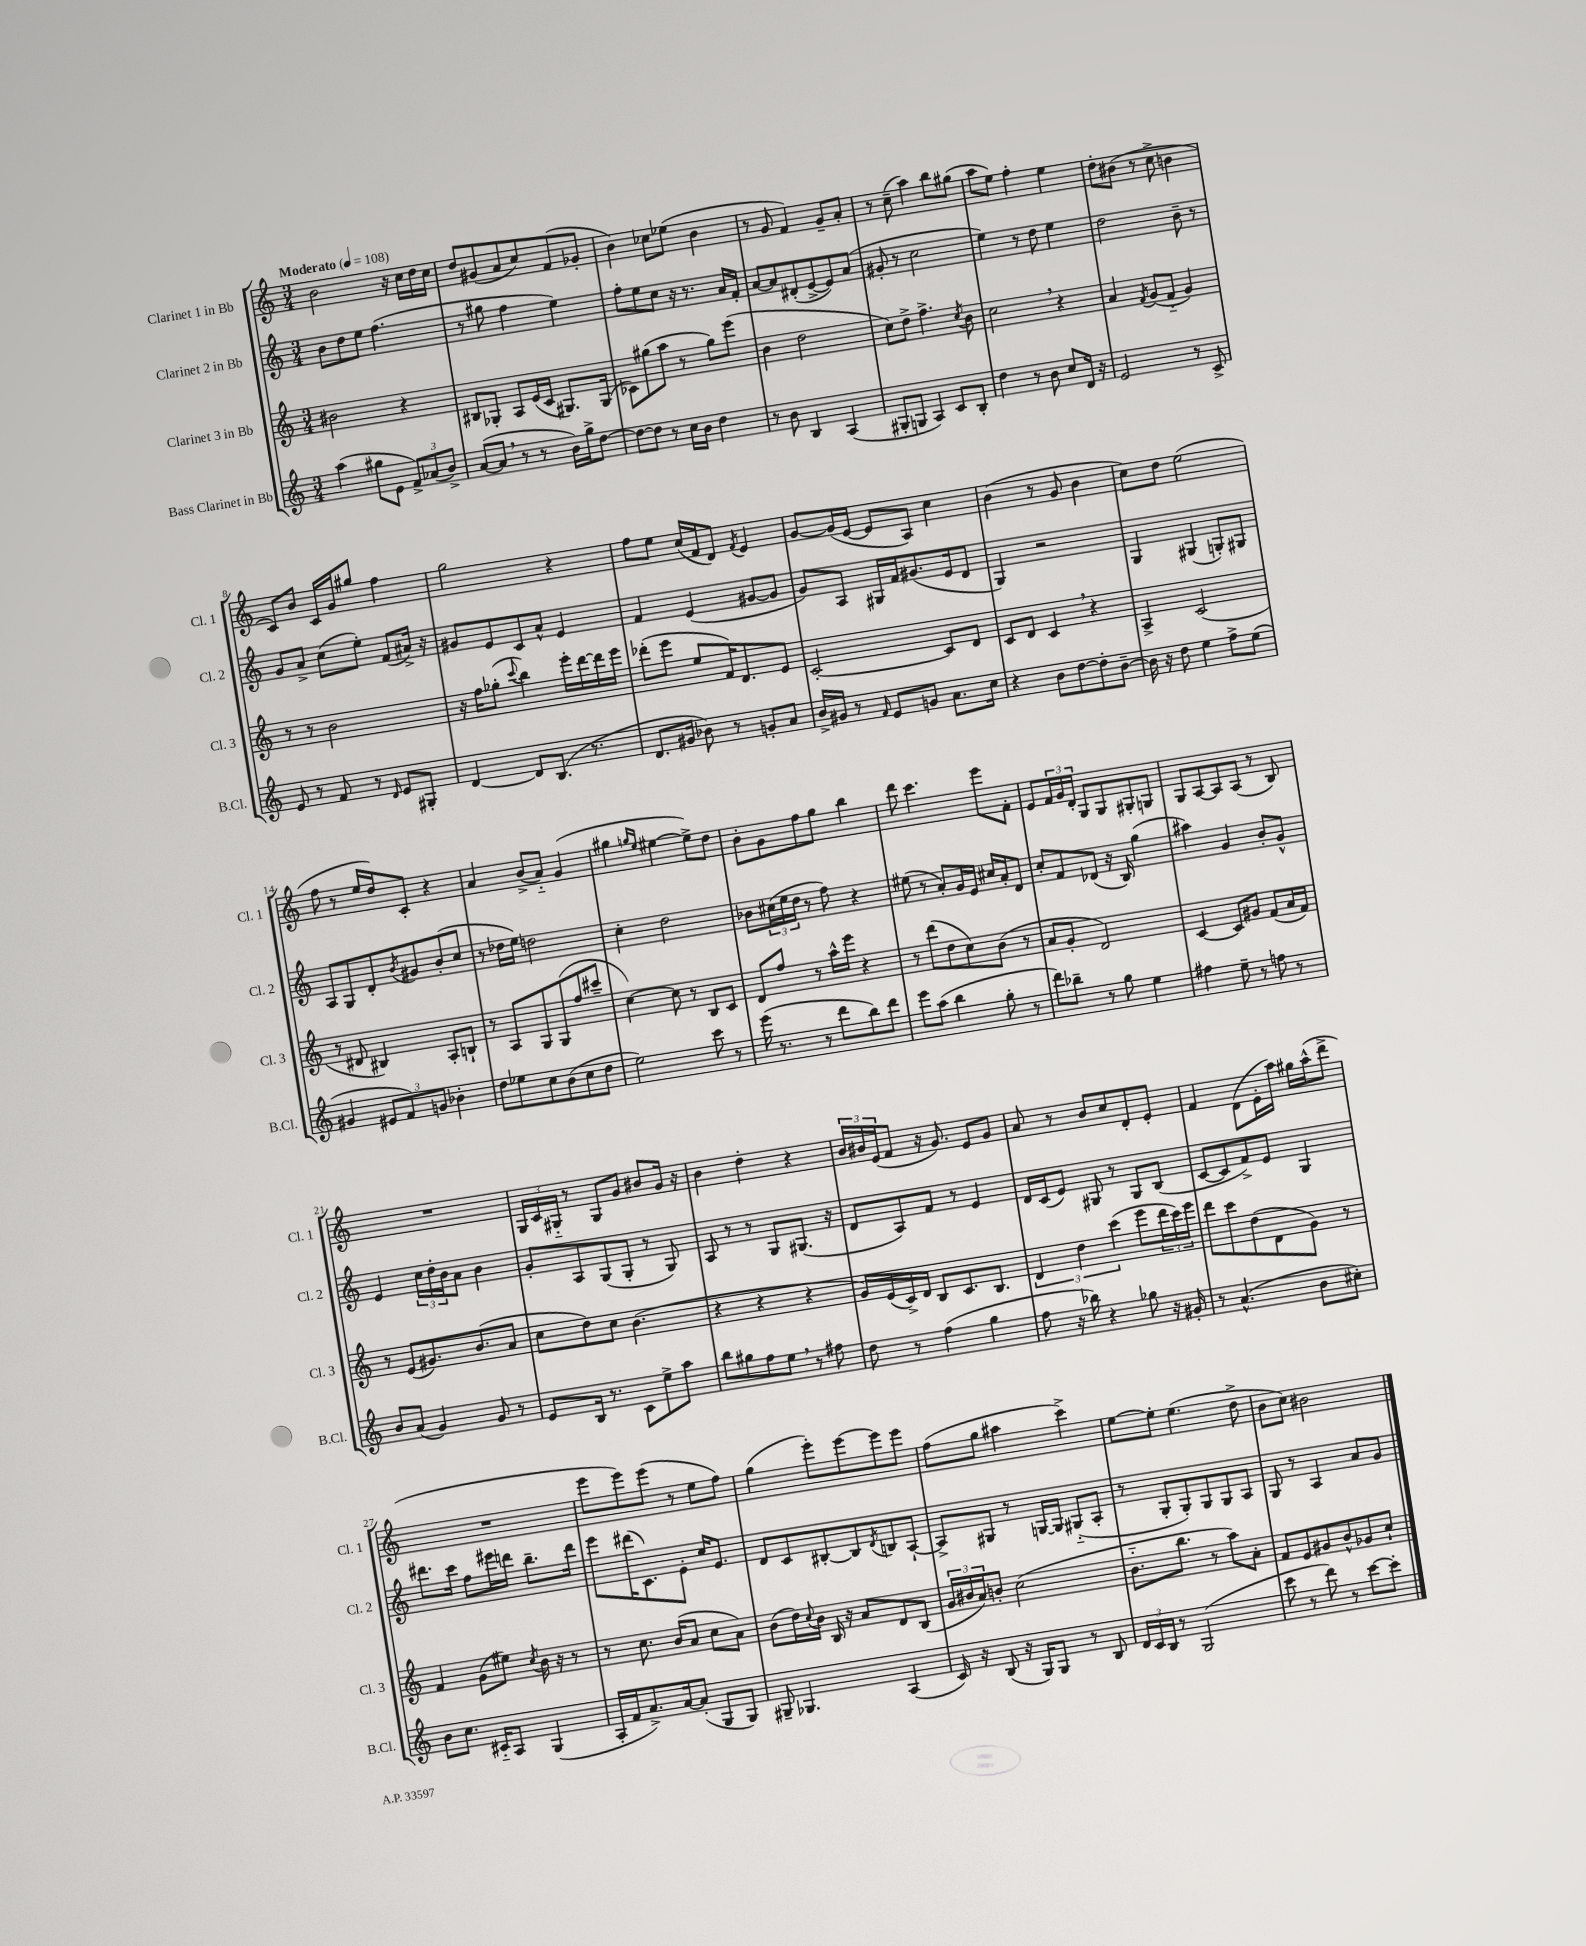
<<
\new StaffGroup <<
\new Staff = "s0" \with { instrumentName = "Clarinet 1 in Bb" shortInstrumentName = "Cl. 1" } {
    \clef treble \key c \major \numericTimeSignature \time 3/4 \tempo "Moderato" 4 = 108
    b'2 r16 c''16 d''16 c''16 |
    d''8 gis'8( a'8 c''8) f'8( ges'8-. |
    b'4) ces''8 ees''8( b'4 |
    r8 g'8 f'4) g'8-- a'8-. |
    r8 c''8--( a''4) b''8 gis''8( |
    a''8 e''8) f''4-. e''4 |
    d''8-. bis'8( r8 c''8-> b'4 |
    c'8) b'8 c'16 g'16 gis''8 f''4 |
    g''2 r4 |
    f''8 e''8 c''16( f'16 d'8) \acciaccatura { f'8 } e'4 |
    g'8~ g'16( e'16~ e'8 a8) c''4 |
    b'4( r8 g'8 b'4 |
    c''8) d''8 e''2( |
    f''8 r8 e''16 d''16) c'8-. r4 |
    a'4 b'8->( a'8-_) g'4( |
    gis''4 \grace { g''16 e''16 } eis''4~ eis''8->) d''8 |
    b'8-. g'8 f''8 g''8 b''4 |
    d'''8 c'''4. e'''8 f'8-. |
    e'8 \tuplet 3/2 { f'16 g'16 d'16-. } g8 g8 gis8-. g8 |
    g8 a8~ a8 a8( r8 b8) |
    R2. |
    \tuplet 3/2 { g16 c'16 gis16-_ } r8 gis8 g'8 bis'8 g'16 r16 |
    b'4 d''4-. r4 |
    \tuplet 3/2 { b'16 bis'16 e'16( } f'8 r16 g'8.) e'8 g'8 |
    a'8 r8 b'8 c''8 d'8-. e'8-. |
    f'4 d'8( e'16-. a''16) gis''16 a''16-^( d'''8-> |
    R2. |
    e'''8 e'''8) e'''8( r8 e''8 f''8) |
    g''4( e'''8-.) e'''8~ e'''8 e'''8 |
    f''8( g''8 ais''4 c'''4->) |
    e''8~ e''8-. e''4.( d''8-> |
    b'8 c''8) bis'2 \bar "|." |
}
\new Staff = "s1" \with { instrumentName = "Clarinet 2 in Bb" shortInstrumentName = "Cl. 2" } {
    \clef treble \key c \major \numericTimeSignature \time 3/4
    b'8 d''8 e''8 f''4.( |
    r8 gis''8 f''4 e''4) |
    f''8-. e''8 c''8 r16 r8. a'16 f'16-. |
    a'8~ a'8 dis'8-.( e'8~-> e'8) a'8( |
    gis'8-. r8 c''2 |
    e''4) r8 d''8 e''4 |
    d''2 b'8-- r8 |
    g'8 a'8-> c''8( e''8-.) f'8( ais'16->) r16 |
    gis'8 e'8 c'8 a'8-^ e'4 |
    f'4 e'4( gis'8~ gis'8 |
    g'8) a8 gis16 f'16 gis'8.( e'16 d'8 |
    g4) r2 |
    g4 gis4( g8-.) gis8 |
    a8 g8 d'8-. \acciaccatura { b'8 } gis'8 b'8-.( c''8 |
    r8 des''16 e''16) d''2 |
    c''4-. d''2 |
    bes'8 \tuplet 3/2 { cis''16( e''16 d''16 } r8 f''8) r4 |
    eis''8( r8 a'8-.) g'16 e'16 cis''16 a'16-. d'8 |
    c''8-. f'8 des'8( r16 b16) g''4( |
    ais''4) g'4 b'8-. g'8-^ |
    e'4 \tuplet 3/2 { c''16 d''16-. b'16 } a'8 b'4 |
    g'8-. a8 g8( g8-. r8 g8) |
    a8 r8 r8 g8 gis8.( r16 |
    d'8 a8) f'8 r8 e'4 |
    d'16 c'16( e'8) gis8 r8 gis8 b8( |
    c'8~ c'8 f'8->) e'8 g4 |
    dis'''8. c'''16 f''8 eis'''16 d'''16 b''8.-- d'''16 |
    e'''8 dis'''16( c'8.) e'8-. c''16 e'8. |
    d'8 c'8 bis8~-. bis8 \acciaccatura { d'8 } b8 a8~-! |
    a8-> gis8 r8 g16~ g16 gis8-_( a8-. |
    r8 g8-. g8-.) g8 g8 a8 |
    g8 r8 a4 a'8 g'8 \bar "|." |
}
\new Staff = "s2" \with { instrumentName = "Clarinet 3 in Bb" shortInstrumentName = "Cl. 3" } {
    \clef treble \key c \major \numericTimeSignature \time 3/4
    bis'2 r4 |
    bis8 ges8-. a8 e'16( c'16 gis8.) gis16( |
    ces'8) gis''8( a''8 r8 gis''8) e'''8( |
    b'4 d''2 |
    c''8) d''8-> f''4.-> \acciaccatura { c''8 } b'8 |
    c''2 \breathe r4 |
    a'4 \acciaccatura { f'8 } g'8( f'8-_ g'4) |
    r8 r8 b'2 |
    r16 f''16 ges''8-.( \appoggiatura { c'''8 } b''4) e'''16-. d'''16~ d'''16 e'''16 |
    des'''8-.( e'''8 e''8 f'16) d'8. e'8 |
    c'2~-. c'8 d'8 |
    c'8 d'8 c'4 \breathe r4 |
    a4-> c'2( |
    r8 dis'8 bis4) a8-. b8-! |
    r8 a8 g8 g8( f''8 cis'''8-- |
    c''4~) c''8 r8 b8 c'8 |
    d'8 f''8 r8 a''16-^ e'''16 r4 |
    r8 d'''8( d''8 c''8) b'8( r8 |
    a'8 g'8-. d'2) |
    c'4~ c'8 gis'8 f'8( a'16 f'16) |
    r8 e'8( gis'8.) b'8.( a'8 |
    c''8 d''8) c''8 b'4.( |
    r4 r4 r4 |
    g'16) e'16( c'16->) d'16 b8 c'8. b8. |
    \tuplet 3/2 { d'4 d''4 c'''4( } e'''8 \tuplet 3/2 { d'''16 c'''16) e'''16 } |
    d'''8 c'''8 d''8( d'8 g'8) r8 |
    f'4 g'8( eis''8) \acciaccatura { c''8 } b'16 r16 r8 |
    r8 c''8. b'16( a'8 c''8 a'8) |
    b'8( d''16) \appoggiatura { c''8 } b'16 b16 r16 a'8 d'8 b8( |
    \tuplet 3/2 { g'16 bis'16 a'16) } b'8-. c''2( |
    b'8.-_ b''8. r8 a''8) a'8-. |
    f'8 e'8 gis'8 b'8-^ ges'8 c''8-! \bar "|." |
}
\new Staff = "s3" \with { instrumentName = "Bass Clarinet in Bb" shortInstrumentName = "B.Cl." } {
    \clef treble \key c \major \numericTimeSignature \time 3/4
    a''4( gis''8 e'8 \tuplet 3/2 { f'8->) aes'8( b'8->) } |
    a'8~( a'8 \breathe r8 r8 b'16) g''16-> d''8~ |
    d''8~ d''8 r8 c''16 b'16 d''4 |
    r8 b'8 b4 a4( |
    gis8-. g8 a4) c'8 b8-. |
    d''4 r8 b'8 c''8 d'16 r16 |
    e'2 r8 c'8-> |
    e'8 r8 f'8 r8 \grace { d'16 } e'8 gis8-. |
    d'4~ d'8 b8.( r8. |
    d'8. gis'16 bes'8) r8 g'8-. a'8 |
    b'16-> gis'16 r8 \grace { f'16 } e'8 g'8 a'8. c''16 |
    r4 b'8 d''8~ d''8-. b'8~-- |
    b'16 r16 d''8 e''4 f''8-> e''8( |
    gis'4 \tuplet 3/2 { eis'8 f'8) g'8 } bes'4-. |
    d''8 ees''8 c''8 b'8( c''8 d''8 |
    e''2) c'''8 r8 |
    e'''16( r8. r8 d'''8 b''8) d'''8 |
    e'''8 a''8( b''4 g''8-. r8 |
    d'''8) bes''8-- r8 g''8 e''4 |
    fis''4 e''8-- r8 f''8 r8 |
    b'8 a'8( g'4) g'8 r8 |
    e'8 b16 r8. c'8 e''8-> a''8 |
    b''8 gis''8 f''8 e''8 \breathe r8 fis''8 |
    d''8 r8 f''4( g''4 |
    f''8 r16 bes''16) r4 ges''8 r16 gis'16-. |
    r8 a'4.-^( b'8 cis''8-.) |
    b'8 c''8. cis'16-_ a8 g4( |
    a16-. f'16 a'8.->) a'16~ a'8-.( g8 g8) |
    gis8-- ges4. a4( |
    c'16) r16 b8( r16 g16) g8 r8 b8 |
    \tuplet 3/2 { d'16 c'16 b16 } r8 g2( |
    c'''8 r8 d'''8) r8 c'''8~ c'''8-. \bar "|." |
}
>>
>>
